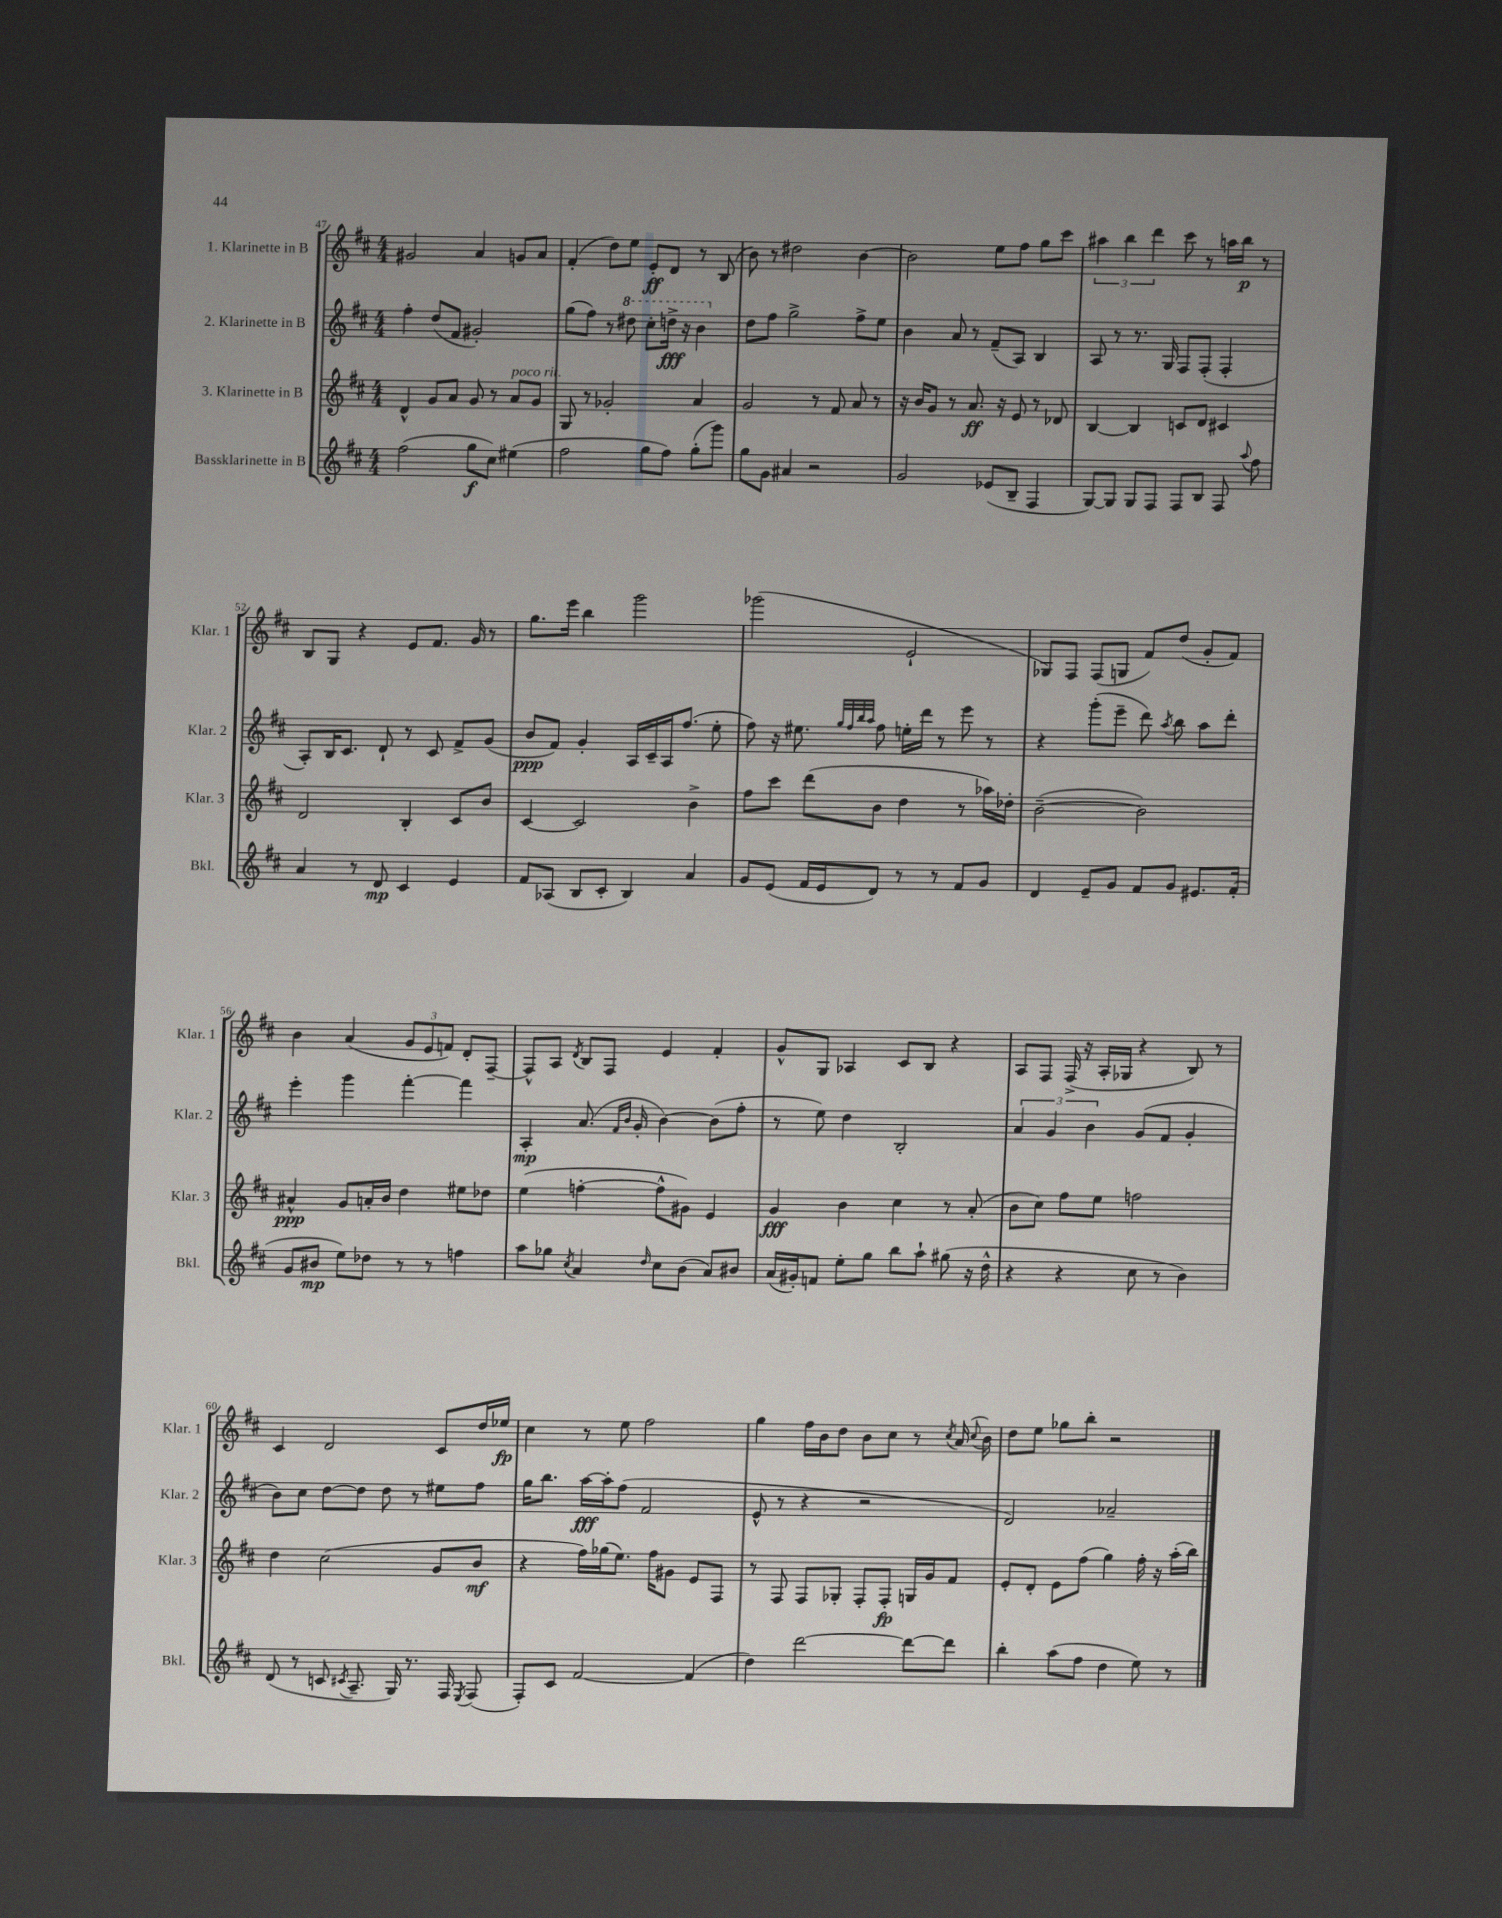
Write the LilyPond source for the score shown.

<<
\new StaffGroup <<
\new Staff = "s0" \with { instrumentName = "1. Klarinette in B" shortInstrumentName = "Klar. 1" } {
    \clef treble \key d \major \numericTimeSignature \time 4/4
    \autoBeamOff gis'2 a'4 g'8[ a'8] |
    fis'4-.( d''8[) e''8] e'8[-.\ff d'8] r8 b8( |
    b'8) r8 dis''2 b'4~ |
    b'2 e''8[ fis''8] g''8[ cis'''8] |
    \tuplet 3/2 { ais''4 b''4 d'''4 } cis'''8 r8 a''16[ b''16]\p r8 |
    b8[ g8] r4 e'8[ fis'8.] g'16 r8 |
    g''8.[ e'''16] b''4 g'''2 |
    ges'''2( e'2-! |
    ges8[) fis8] fis8[( g8] fis'8[) d''8]( g'8[-. fis'8]) |
    b'4 a'4( \tuplet 3/2 { g'8[ e'8 f'8]) } d'8[-. fis8]~-- |
    fis8[-^ a8] \acciaccatura { d'8 } b8[ fis8] e'4 fis'4-. |
    g'8[-^ g8] aes4 cis'8[ b8] r4 |
    a8[ fis8] fis16->( r16 a16[-. ges16] r4 b8) r8 |
    cis'4 d'2 cis'8[ d''16 ees''16]\fp |
    cis''4 r8 e''8 fis''2 |
    g''4 fis''16[ b'16 d''8] b'8[ cis''8] r8 \acciaccatura { cis''8 } a'16( \appoggiatura { cis''8 } b'16) |
    d''8[ e''8] ges''8[ b''8]-. r2 \bar "|." |
}
\new Staff = "s1" \with { instrumentName = "2. Klarinette in B" shortInstrumentName = "Klar. 2" } {
    \clef treble \key d \major \numericTimeSignature \time 4/4
    \autoBeamOff fis''4-. d''8[( fis'8] gis'2-.) |
    g''8[( fis''8]) r8 \ottava #1 dis'''8 cis'''8[-. d'''16]->\fff r16 b''4 \ottava #0 |
    d''8[ fis''8] g''2-> fis''8[-> e''8] |
    b'4 a'8 r8 fis'8[--( a8]) b4 |
    a8 r8 r8. g16 fis8[ fis8]-.( fis4-. |
    a8[-.) b16 cis'8.] d'8-! r8 cis'8 fis'8[-> g'8]( |
    b'8[\ppp fis'8]) g'4-. a16[ cis'16-- a16 fis''8.]( e''8-. |
    fis''8) r16 eis''8. \grace { g''32[ fis''32 b''32 a''32] } fis''8 e''16[-. d'''16] r8 e'''8 r8 |
    r4 g'''8[-.( e'''8]-- d'''8) \acciaccatura { a''8 } b''8 a''8[ d'''8]-. |
    e'''4-. g'''4 fis'''4~-. fis'''4 |
    a4-.\mp a'8.( \grace { fis'16[ b'16] } g'16-. b'4~) b'8[( fis''8]-. |
    r8 e''8) d''4 b2-. |
    \tuplet 3/2 { a'4 g'4 b'4 } g'8[( fis'8] g'4-. |
    b'8[) cis''8] d''8[~ d''8] d''8 r8 eis''8[ fis''8] |
    g''16[ b''8.] a''16[~\fff a''16-. fis''8]( fis'2 |
    e'8-^ r8 r4 r2 |
    d'2) aes'2-- \bar "|." |
}
\new Staff = "s2" \with { instrumentName = "3. Klarinette in B" shortInstrumentName = "Klar. 3" } {
    \clef treble \key d \major \numericTimeSignature \time 4/4
    \autoBeamOff d'4-^ g'8[ a'8] g'8 r8 a'8[^\markup { \italic "poco rit." } g'8] |
    g8 r8 ges'2-. a'4 |
    g'2 r8 fis'8 a'8 r8 |
    r16 b'16[ g'8] r8 a'8.\ff r16 e'8 r8 des'8 |
    b4~ b4 c'8[ d'8] cis'4 |
    d'2 b4-. cis'8[ b'8] |
    cis'4~ cis'2 b'4-> |
    fis''8[ cis'''8] d'''8[( b'8] d''4 r8 aes''16[) des''16]-. |
    b'2~--( b'2) |
    ais'4-^\ppp g'8[ a'16-. b'16] d''4 eis''8[ des''8] |
    e''4( f''4~-. f''8[-^ gis'8]) e'4 |
    g'4\fff b'4 cis''4 r8 a'8-.( |
    b'8[ cis''8]) fis''8[ e''8] f''2 |
    d''4 cis''2( g'8[ b'8]\mf |
    r4 fis''16[) ges''16( e''8.]) fis''16[ gis'8] e'8[ fis8] |
    r8 fis8 fis8[ ges8]-. fis8[-. fis8]-.\fp g16[ g'16 fis'8] |
    e'8[-. d'8]-. e'8[ fis''8]( g''4) fis''16-. r16 a''16[-.( b''16]) \bar "|." |
}
\new Staff = "s3" \with { instrumentName = "Bassklarinette in B" shortInstrumentName = "Bkl." } {
    \clef treble \key d \major \numericTimeSignature \time 4/4
    \autoBeamOff fis''2( g''8[\f cis''8]) eis''4( |
    fis''2 g''8[ fis''8]) g''8[-.( g'''8]) |
    g''8[ g'8] ais'4 r2 |
    g'2 ees'8[( b8]-- fis4 |
    g8[~) g8] g8[ fis8] fis8[ b8] fis8 \appoggiatura { a''8 } fis''8 |
    a'4 r8 d'8\mp cis'4 e'4 |
    fis'8[ aes8]( b8[ cis'8]-. b4) a'4 |
    g'8[ e'8]( fis'16[ e'16 d'8]) r8 r8 fis'8[ g'8] |
    d'4 e'8[-- g'8] fis'8[ g'8] eis'8.[ fis'16]-.( |
    g'8[ bis'8]\mp e''8[) des''8] r8 r8 f''4 |
    a''8[ ges''8] \acciaccatura { cis''8 } a'4 \grace { d''16 } cis''8[ b'8]( a'8[) bis'8] |
    a'16[( gis'16-.) f'8] e''8[-. g''8] b''8[ a''8]-! gis''8( r16 d''16-^ |
    r4 r4 cis''8 r8 b'4) |
    d'8( r8 c'8 \acciaccatura { cis'8 } a8.-- g16) r8. fis16 \acciaccatura { e8 } fis8( |
    fis8[-.) cis'8] fis'2~ fis'4( |
    d''4) d'''2~ d'''8[~ d'''8] |
    b''4-. a''8[( fis''8] d''4 e''8) r8 \bar "|." |
}
>>
>>
\layout { \context { \Score currentBarNumber = #47 } }
